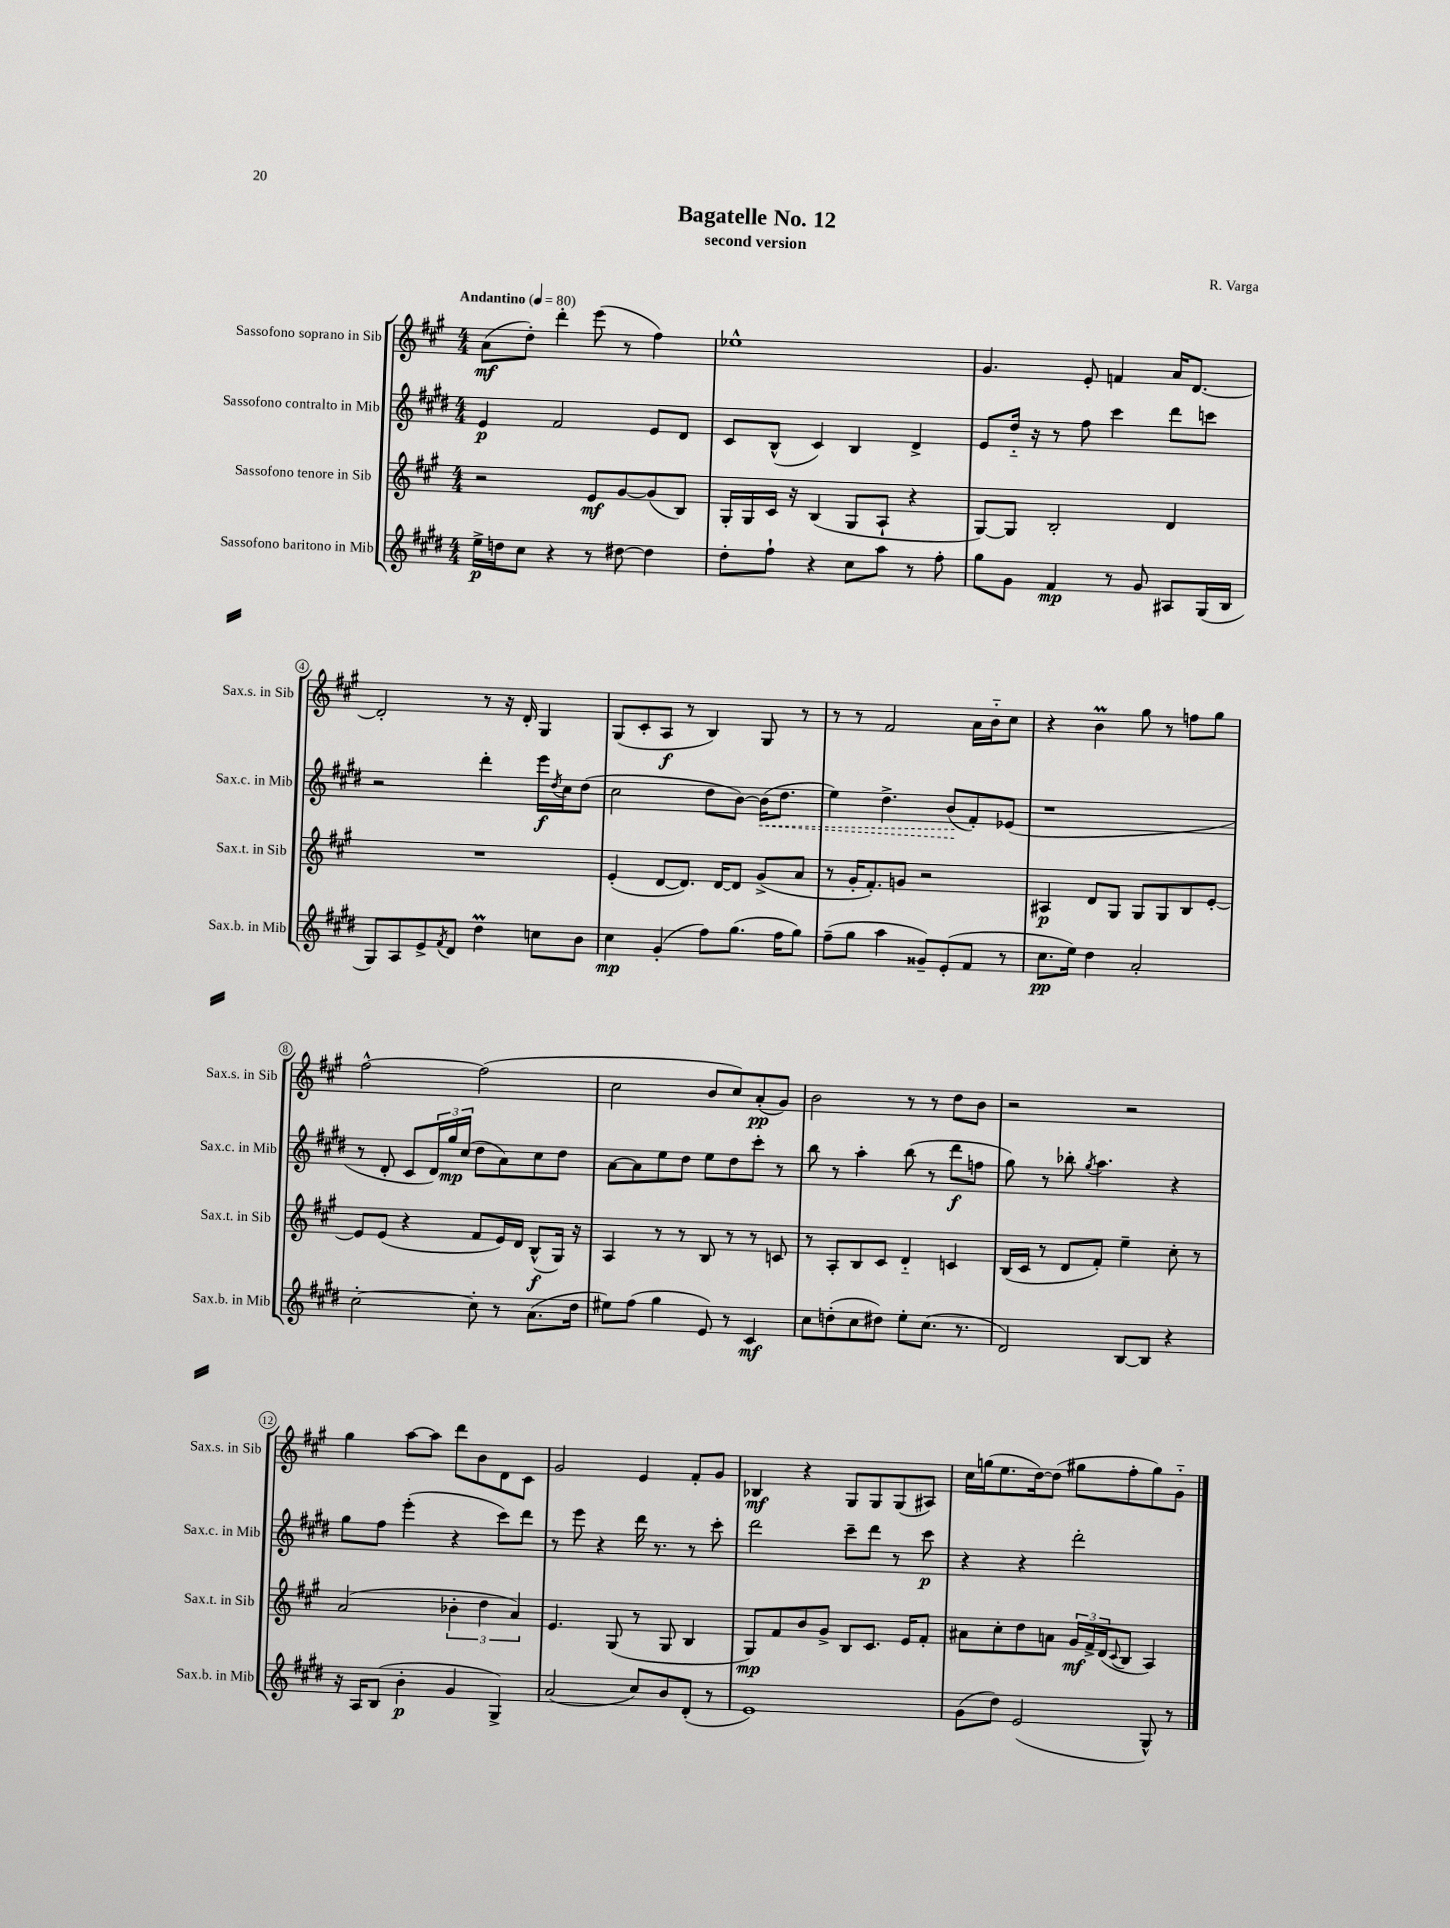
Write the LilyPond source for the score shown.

\header { title = "Bagatelle No. 12" composer = "R. Varga" subtitle = "second version" }
<<
\new StaffGroup <<
\new Staff = "s0" \with { instrumentName = "Sassofono soprano in Sib" shortInstrumentName = "Sax.s. in Sib" } {
    \clef treble \key a \major \numericTimeSignature \time 4/4 \tempo "Andantino" 4 = 80
    a'8\mf( d''8-.) d'''4-. e'''8( r8 fis''4) |
    ees''1-^ |
    gis'4. e'8-. f'4 a'16 d'8.~ |
    d'2-. r8 r16 d'16-. gis4 |
    gis8( cis'8-. a8\f r8 b4) gis8 r8 |
    r8 r8 fis'2 a'16 b'16-_ cis''8 |
    r4 b'4\prall gis''8 r8 f''8 gis''8 |
    fis''2~-^ fis''2( |
    cis''2 b'8 cis''8) a'8-.\pp( gis'8) |
    b'2 r8 r8 d''8 b'8 |
    r2 r2 |
    gis''4 a''8~ a''8 d'''8 b'8 d'8 cis'8 |
    gis'2 e'4 fis'8-. gis'8 |
    bes4\mf r4 gis8 gis8 gis8( ais8) |
    cis''16 g''16( e''8. d''16~) d''8( gis''8 fis''8-. gis''8) gis'8-_ \bar "|." |
}
\new Staff = "s1" \with { instrumentName = "Sassofono contralto in Mib" shortInstrumentName = "Sax.c. in Mib" } {
    \clef treble \key e \major \numericTimeSignature \time 4/4
    e'4\p fis'2 e'8 dis'8 |
    cis'8 b8-^( cis'4) b4 dis'4-> |
    e'8 dis''16-_ r16 r8 fis''8 cis'''4 dis'''8 c'''8 |
    r2 dis'''4-. e'''16\f \acciaccatura { dis''8 } cis''16 dis''8( |
    cis''2 dis''8 b'8~) \once \override Hairpin.style = #'dashed-line b'16\<( dis''8. |
    e''4) dis''4.-> b'8\!( fis'8-.) ees'8( |
    r1 |
    r8 dis'8-. cis'8 \tuplet 3/2 { dis'16) gis''16\mp cis''16( } dis''8 a'8) cis''8 dis''8 |
    a'8~ a'8 e''8 dis''8 e''8 dis''8 cis'''8-. r8 |
    b''8 r8 a''4-. b''8( r8 dis'''8\f f''8 |
    gis''8) r8 bes''8-. \acciaccatura { gis''8 } a''4. r4 |
    gis''8 fis''8 e'''4-.( r4 cis'''8) dis'''8 |
    r8 e'''8 r4 dis'''16 r8. r8 cis'''8-. |
    dis'''2 cis'''8-- dis'''8 r8 cis'''8\p |
    r4 r4 dis'''2-. \bar "|." |
}
\new Staff = "s2" \with { instrumentName = "Sassofono tenore in Sib" shortInstrumentName = "Sax.t. in Sib" } {
    \clef treble \key a \major \numericTimeSignature \time 4/4
    r2 e'8\mf gis'8~ gis'8( b8) |
    gis16-. gis16 cis'16 r16 b4( gis8 a8-! r4 |
    gis8~) gis8 b2-. d'4 |
    R1 |
    e'4-.( d'8~ d'8.) d'16~ d'8 gis'8->( a'8 |
    r8 gis'16-. fis'8.-.) g'8 r2 |
    ais4\p d'8 gis8 gis8 gis8 b8 e'8~-. |
    e'8 e'8( r4 fis'8 e'16) d'16 b8-^\f( gis16) r16 |
    a4 r8 r8 b8 r8 r8 c'8 |
    r8 a8-. b8 cis'8 d'4-_ c'4 |
    b16( cis'16 r8 d'8 fis'8-.) e''4-- cis''8-. r8 |
    a'2( \tuplet 3/2 { bes'4-. d''4 a'4) } |
    e'4. gis8( r8 gis8 b4 |
    gis8\mp) fis'8 b'8 gis'8-> b8 cis'8. e'16 fis'8-. |
    ais'8 cis''8-. d''8 a'8 \tuplet 3/2 { gis'16\mf fis'16-> d'16( } \appoggiatura { cis'8 } b8 a4) \bar "|." |
}
\new Staff = "s3" \with { instrumentName = "Sassofono baritono in Mib" shortInstrumentName = "Sax.b. in Mib" } {
    \clef treble \key e \major \numericTimeSignature \time 4/4
    e''16->\p d''16 cis''8 r4 r8 dis''8~ dis''4 |
    dis''8-. fis''8-! r4 cis''8 a''8 r8 fis''8-. |
    gis''8 gis'8 fis'4\mp r8 gis'8 ais8 gis16( b16 |
    gis8) a8 e'8-> \acciaccatura { fis'8 } dis'8 dis''4\prall c''8 b'8 |
    cis''4\mp gis'4-.( fis''8) gis''8.( fis''16 gis''8) |
    fis''8--( gis''8 a''4 gisis'8--) e'8-.( fis'8 r8 |
    cis''8.\pp e''16) dis''4 a'2-. |
    cis''2~-. cis''8-. r8 a'8.( dis''16 |
    eis''8) fis''8( gis''4 e'8) r8 cis'4\mf |
    cis''8 d''8-.( cis''8 dis''8) e''8-. cis''8.( r8. |
    dis'2) b8~ b8 r4 |
    r16 a16 b8( b'4-.\p gis'4 gis4->) |
    a'2( cis''8) b'8 dis'8-.( r8 |
    e'1) |
    gis'8( dis''8) e'2( gis8-^) r8 \bar "|." |
}
>>
>>
\layout { \context { \Score \override BarNumber.stencil = #(make-stencil-circler 0.1 0.3 ly:text-interface::print) } }
